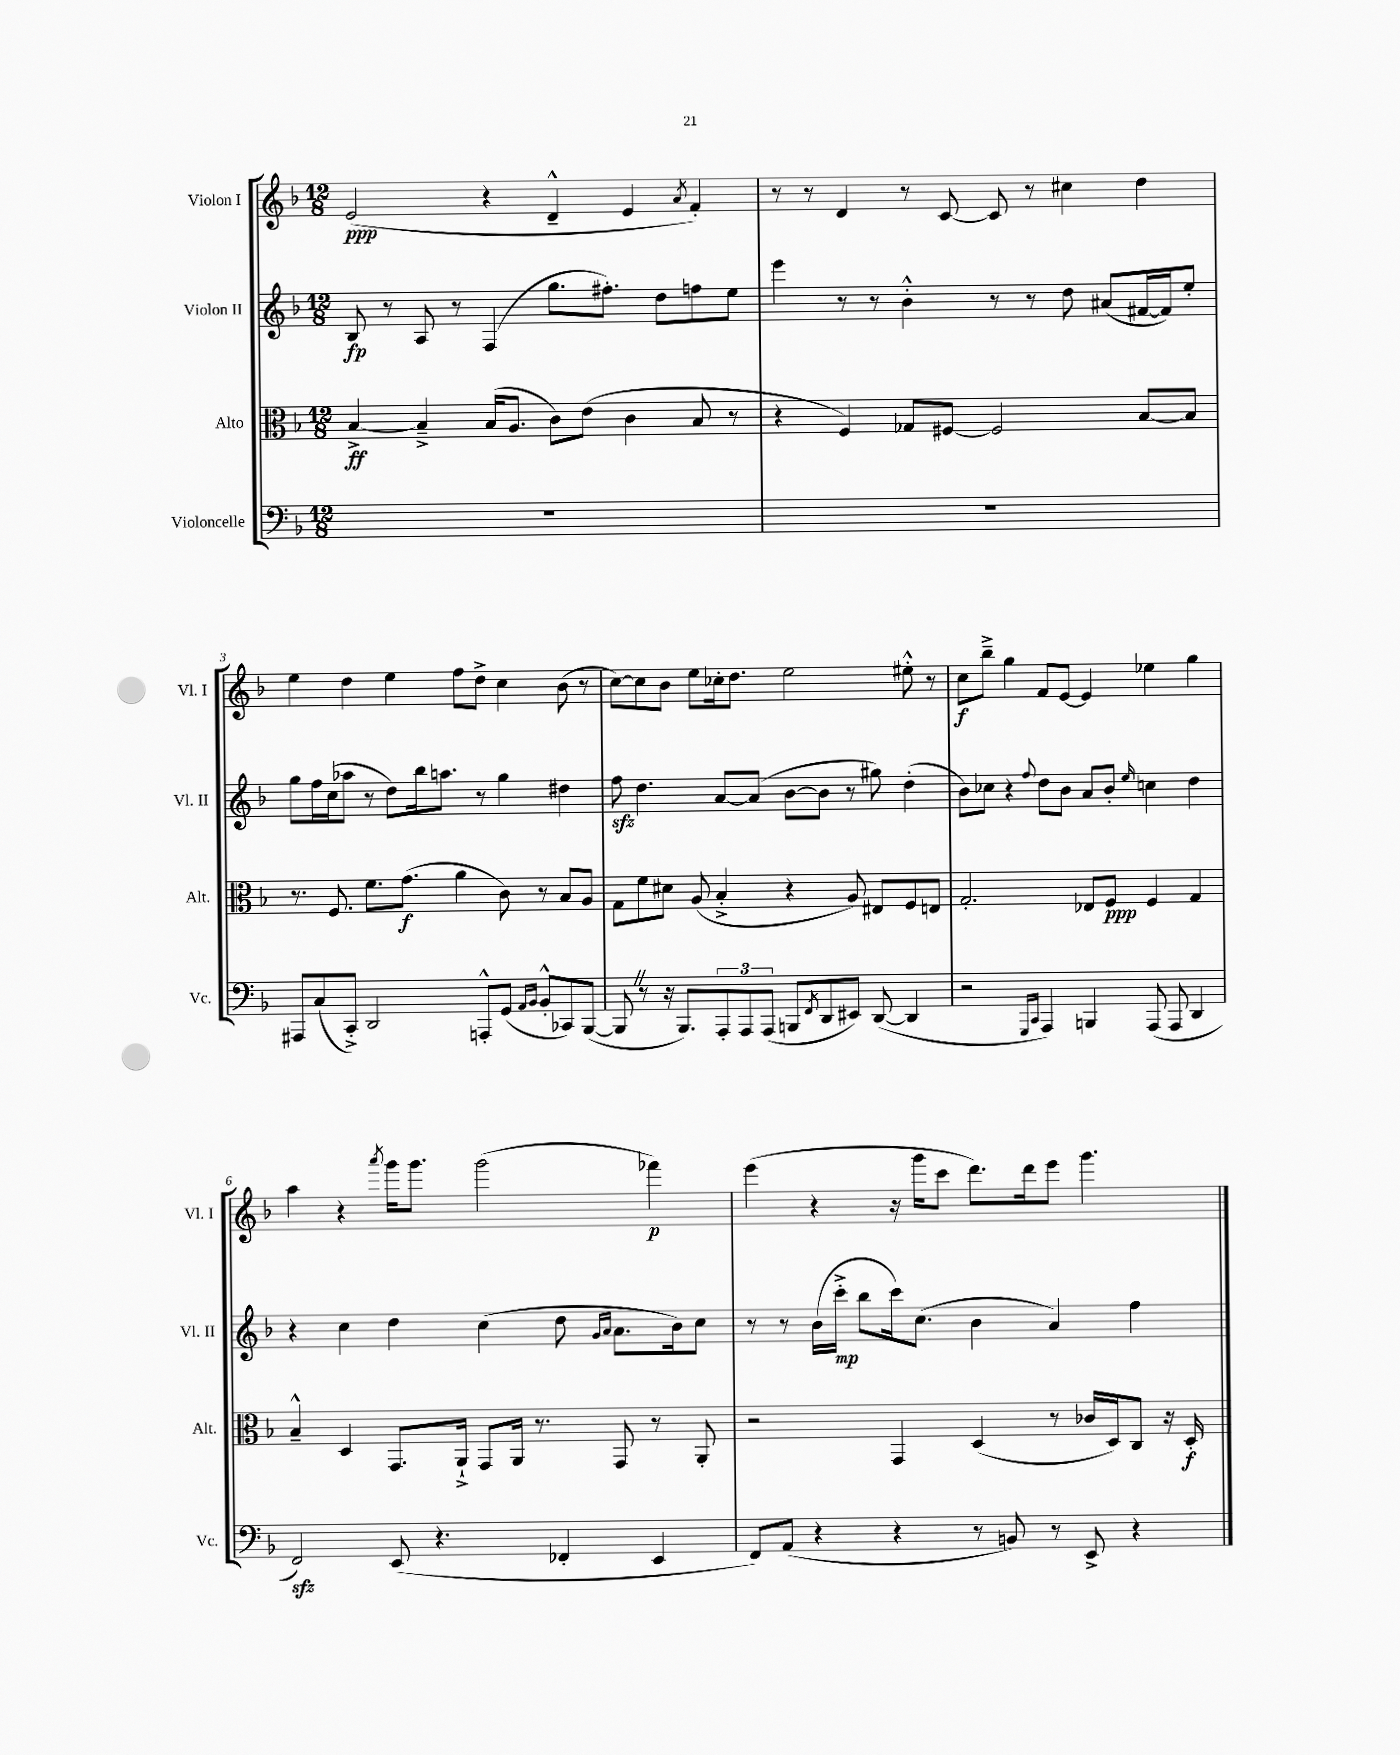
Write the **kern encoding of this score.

**kern	**kern	**kern	**kern
*staff4	*staff3	*staff2	*staff1
*clefF4	*clefC3	*clefG2	*clefG2
*k[b-]	*k[b-]	*k[b-]	*k[b-]
*M12/8	*M12/8	*M12/8	*M12/8
1.r	[4B-^	8B-	(2e
.	.	8r	.
.	4B-~^]	8A	.
.	.	8r	.
.	(16B-	(4F	4r
.	8.A	.	.
.	8c)	8.gg	4d~^^
.	(8e	.	.
.	.	8.ff#')	.
.	4c	.	4e
.	.	8dd	.
.	.	.	8qa
.	8B-	8ff	4f')
.	8r	8ee	.
=	=	=	=
1.r	4r	4eee	8r
.	.	.	8r
.	4F)	8r	4d
.	.	8r	.
.	8G-	4b-'^^	8r
.	[8F#	.	[8c
.	2F#]	8r	8c]
.	.	8r	8r
.	.	8dd	4cc#
.	.	(8a#	.
.	[8B-	[16f#	4dd
.	.	16f#])	.
.	8B-]	8ee'	.
=	=	=	=
8AAA#	8.r	8gg	4ee
(8C	.	16ff	.
.	8.F	(16cc	.
8CC'^)	.	8aa-	4dd
2DD	8.f	8r	.
.	.	8dd)	4ee
.	(8.g	.	.
.	.	16bb-	.
.	.	8.aa	.
.	4a	.	8ff
8AAA'^^	.	8r	8dd^
(8GG	8c)	4gg	4cc
16qqAA	.	.	.
16qqBB-	.	.	.
8BB-'^^	8r	.	.
8CC-)	8B-	4dd#	(8b-
([8BBB-	8A	.	8r
=	=	=	=
8BBB-]	8G	8ff	[8cc)
8r	8f	4.dd	8cc]
16r	8d#	.	8b-
8.BBB-)	.	.	.
.	(8A	.	8ee
12AAA'	4B-'^	[8a	16cc-'
.	.	.	8.dd
12AAA	.	.	.
.	.	(8a]	.
(12AAA	.	.	.
8BBB	4r	[8b-	2ee
8qFF	.	.	.
8DD	.	8b-]	.
8EE#)	8A)	8r	.
([8DD	8E#	8gg#)	.
4DD]	8F	(4dd'	8ee#'^^
.	8E	.	8r
=	=	=	=
2r	2.G'	8b-)	8cc
.	.	8cc-	8bb-~^
.	.	4r	4gg
16qqGGG	.	.	.
16qqCC	.	8qqff	.
4AAA)	.	8dd	8f
.	.	8b-	[8e
4BBB	8E-	8a	4e]
.	8F	8b-'	.
.	.	16qqee	.
(8AAA	4F	4cc	4ee-
8AAA	.	.	.
4DD	4G	4dd	4gg
=	=	=	=
2FF)	4B-~^^	4r	4aa
.	4D	4cc	4r
.	.	.	8qaaa
(8EE	8.GG	4dd	16ggg
.	.	.	8.ggg
4.r	.	.	.
.	16AA`^	.	.
.	8GG	(4cc	(2ggg
.	16AA	.	.
.	8.r	.	.
4FF-'	.	8dd	.
.	.	16qqg	.
.	.	16qqa	.
.	8GG	8.a	.
4EE	8r	.	4fff-)
.	.	16b-)	.
.	8AA'	8cc	.
=	=	=	=
8FF)	2r	8r	(4eee
(8AA	.	8r	.
4r	.	(16b-	4r
.	.	16ccc'^	.
.	.	8bb-	.
4r	4GG	16ccc)	16r
.	.	(8.cc	16ggg
.	.	.	8ccc
8r	(4D	4b-	8.ddd)
8BB)	.	.	.
.	.	.	16ddd
8r	8r	4a)	8eee
8EE^	16c-	.	4.ggg
.	16D)	.	.
4r	8C	4ff	.
.	16r	.	.
.	16D'	.	.
==	==	==	==
*-	*-	*-	*-
